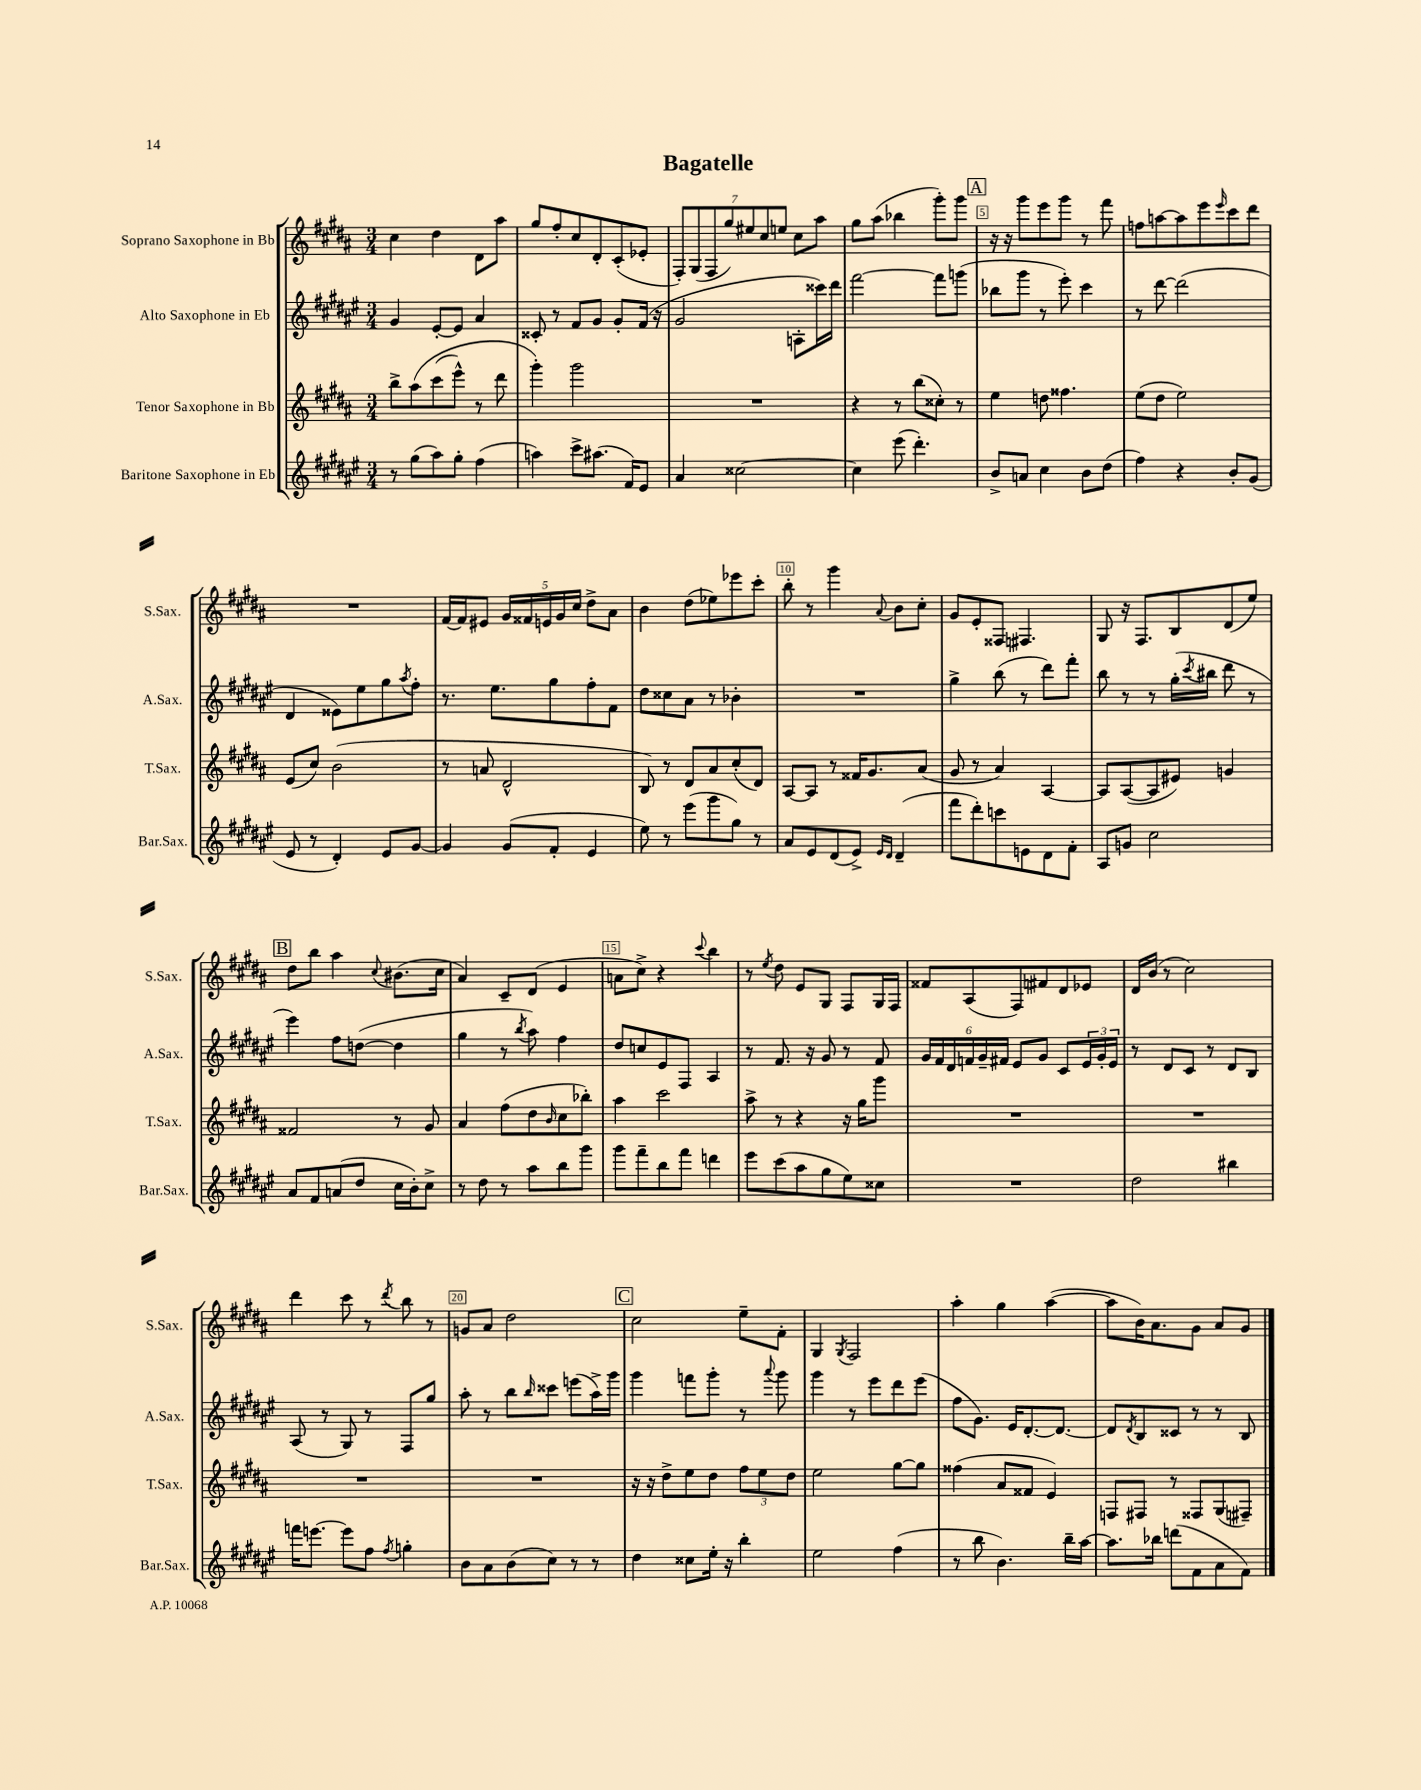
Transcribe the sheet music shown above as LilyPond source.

\header { title = "Bagatelle" }
<<
\new StaffGroup <<
\new Staff = "s0" \with { instrumentName = "Soprano Saxophone in Bb" shortInstrumentName = "S.Sax." } {
    \clef treble \key b \major \numericTimeSignature \time 3/4
    cis''4 dis''4 dis'8 ais''8 |
    gis''8 fis''8-. cis''8 dis'8-. cis'8-.( ees'8-. |
    \tuplet 7/4 { fis8-.) gis8( fis8 gis''8) eis''8 cis''8 e''8 } cis''8 ais''8 |
    gis''8 ais''8( bes''4 gis'''8-.) gis'''8 |
    \mark \markup { \box "A" } r16 r16 gis'''8 e'''8 gis'''8 r8 fis'''8 |
    f''8 a''8~ a''8 e'''8 \grace { e'''16 } cis'''8 dis'''8 |
    R2. |
    fis'16~ fis'16 eis'8 \tuplet 5/4 { gis'16 fisis'16 e'16 gis'16 cis''16 } dis''8-> ais'8 |
    b'4 dis''8( ees''8) ees'''8 cis'''8-. |
    b''8-. r8 gis'''4 \appoggiatura { ais'8 } b'8 cis''8-. |
    gis'8 e'8-. fisis8 fis4. |
    gis8 r16 fis8. b8 dis'8( e''8) |
    \mark \markup { \box "B" } dis''8 b''8 ais''4 \appoggiatura { cis''8 } bis'8.( cis''16 |
    ais'4) cis'8-- dis'8( e'4 |
    a'8 cis''8->) r4 \appoggiatura { cis'''8 } b''4 |
    r8 \acciaccatura { e''8 } dis''8 e'8 gis8 fis8 gis16 fis16 |
    fisis'8 ais8( fis8) fis'8 dis'8 ees'8 |
    dis'16 b'16( r8 cis''2) |
    dis'''4 cis'''8 r8 \acciaccatura { dis'''8 } b''8 r8 |
    g'8 ais'8 dis''2 |
    \mark \markup { \box "C" } cis''2 e''8-- fis'8-. |
    gis4 \acciaccatura { gis8 } fis2 |
    ais''4-. gis''4 ais''4~( |
    ais''8 b'16) ais'8. gis'8 ais'8 gis'8 \bar "|." |
}
\new Staff = "s1" \with { instrumentName = "Alto Saxophone in Eb" shortInstrumentName = "A.Sax." } {
    \clef treble \key fis \major \numericTimeSignature \time 3/4
    gis'4 eis'8~-. eis'8 ais'4 |
    cisis'8-. r8 fis'8 gis'8 gis'8-. fis'16( r16 |
    gis'2 a8-. cisis'''16) dis'''16 |
    fis'''2~ fis'''8 g'''8( |
    \mark \markup { \box "A" } bes''8 gis'''8 r8 eis'''8-.) cis'''4 |
    r8 dis'''8~ dis'''2( |
    dis'4 eisis'8) eis''8 gis''8 \acciaccatura { ais''8 } fis''8-. |
    r8. eis''8. gis''8 fis''8-. fis'8 |
    dis''8 cisis''8 ais'8 r8 bes'4-. |
    R2. |
    gis''4-> b''8( r8 dis'''8) fis'''8-. |
    b''8 r8 r8 gis''16-.( \acciaccatura { cis'''8 } bis''16 dis'''8 r8 |
    \mark \markup { \box "B" } eis'''4) fis''8 d''8~( d''4 |
    gis''4 r8 \acciaccatura { b''8 } ais''8) fis''4 |
    dis''8 c''8 eis'8 fis8 ais4 |
    r8 fis'8. r16 gis'8 r8 fis'8 |
    \tuplet 6/4 { gis'16 fis'16 dis'16 f'16 gis'16-- fis'16 } eis'8 gis'8 cis'8 \tuplet 3/2 { eis'16 gis'16-. eis'16 } |
    r8 dis'8 cis'8 r8 dis'8 b8 |
    ais8( r8 gis8) r8 fis8 gis''8 |
    ais''8-. r8 b''8 \grace { b''16 } cisis'''8 e'''8( ais''16->) gis'''16 |
    \mark \markup { \box "C" } gis'''4 f'''8 gis'''8-. r8 \appoggiatura { ais'''8 } gis'''8 |
    gis'''4 r8 eis'''8 dis'''8 eis'''8( |
    fis''8 gis'8.) eis'16 dis'8.~-. dis'8.~ |
    dis'8 \acciaccatura { dis'8 } b8 cisis'8 r8 r8 b8 \bar "|." |
}
\new Staff = "s2" \with { instrumentName = "Tenor Saxophone in Bb" shortInstrumentName = "T.Sax." } {
    \clef treble \key b \major \numericTimeSignature \time 3/4
    b''8-> ais''8\( cis'''8( e'''8-^) r8 dis'''8 |
    gis'''4-.\) gis'''2 |
    R2. |
    r4 r8 b''8( cisis''8-.) r8 |
    \mark \markup { \box "A" } e''4 d''8 fisis''4. |
    e''8( dis''8 e''2) |
    e'8( cis''8) b'2( |
    r8 a'8 dis'2-^ |
    b8) r8 dis'8 ais'8 cis''8-.( dis'8) |
    ais8~ ais8 r8 fisis'16 gis'8. ais'8( |
    gis'8 r8 ais'4) ais4~ |
    ais8 ais8~( ais8 eis'8) g'4 |
    \mark \markup { \box "B" } fisis'2 r8 gis'8 |
    ais'4 fis''8( dis''8 \grace { b'16 } cis''8 bes''8-.) |
    ais''4 cis'''2 |
    ais''8-> r8 r4 r16 gis''16 gis'''8 |
    R2. |
    R2. |
    R2. |
    R2. |
    \mark \markup { \box "C" } r16 r16 dis''8-> e''8 dis''8 \tuplet 3/2 { fis''8 e''8 dis''8 } |
    e''2 gis''8~ gis''8 |
    fisis''4( ais'8 fisis'8 e'4) |
    f8 fis8 r8 fisis8 gis8( fis8--) \bar "|." |
}
\new Staff = "s3" \with { instrumentName = "Baritone Saxophone in Eb" shortInstrumentName = "Bar.Sax." } {
    \clef treble \key fis \major \numericTimeSignature \time 3/4
    r8 gis''8( ais''8) gis''8-. fis''4( |
    a''4) cis'''8-> ais''8.( fis'16) eis'8 |
    ais'4 cisis''2~ |
    cisis''4 eis'''8( dis'''4.-.) |
    \mark \markup { \box "A" } b'8-> a'8 cis''4 b'8 dis''8( |
    fis''4) r4 b'8-. gis'8( |
    eis'8 r8 dis'4-.) eis'8 gis'8~ |
    gis'4 gis'8( fis'8-. eis'4 |
    eis''8) r8 eis'''8( gis'''8 gis''8) r8 |
    ais'8 eis'8 dis'8( eis'8->) \grace { eis'16 dis'16 } dis'4--( |
    fis'''8 dis'''8-.) c'''8 e'8 dis'8 fis'8-. |
    ais8 g'8 cis''2 |
    \mark \markup { \box "B" } ais'8 fis'8 a'8( dis''8 cis''16 b'16-.) cis''8-> |
    r8 dis''8 r8 ais''8 b''8 gis'''8 |
    gis'''8 fis'''8-- b''8 fis'''8 d'''4 |
    eis'''8 cis'''8( ais''8 gis''8 eis''8) cisis''8 |
    R2. |
    dis''2 bis''4 |
    f'''16 e'''8.~ e'''8 fis''8 \acciaccatura { fis''8 } g''4-. |
    b'8 ais'8 b'8( cis''8) r8 r8 |
    \mark \markup { \box "C" } dis''4 cisis''8 eis''16-. r16 b''4-. |
    eis''2 fis''4( |
    r8 b''8 b'4.) b''16-- ais''16~ |
    ais''8. bes''16 d'''8( fis'8 ais'8 fis'8) \bar "|." |
}
>>
>>
\layout { \context { \Score \override BarNumber.break-visibility = ##(#f #t #t) barNumberVisibility = #(every-nth-bar-number-visible 5) \override BarNumber.stencil = #(make-stencil-boxer 0.1 0.3 ly:text-interface::print) } }
